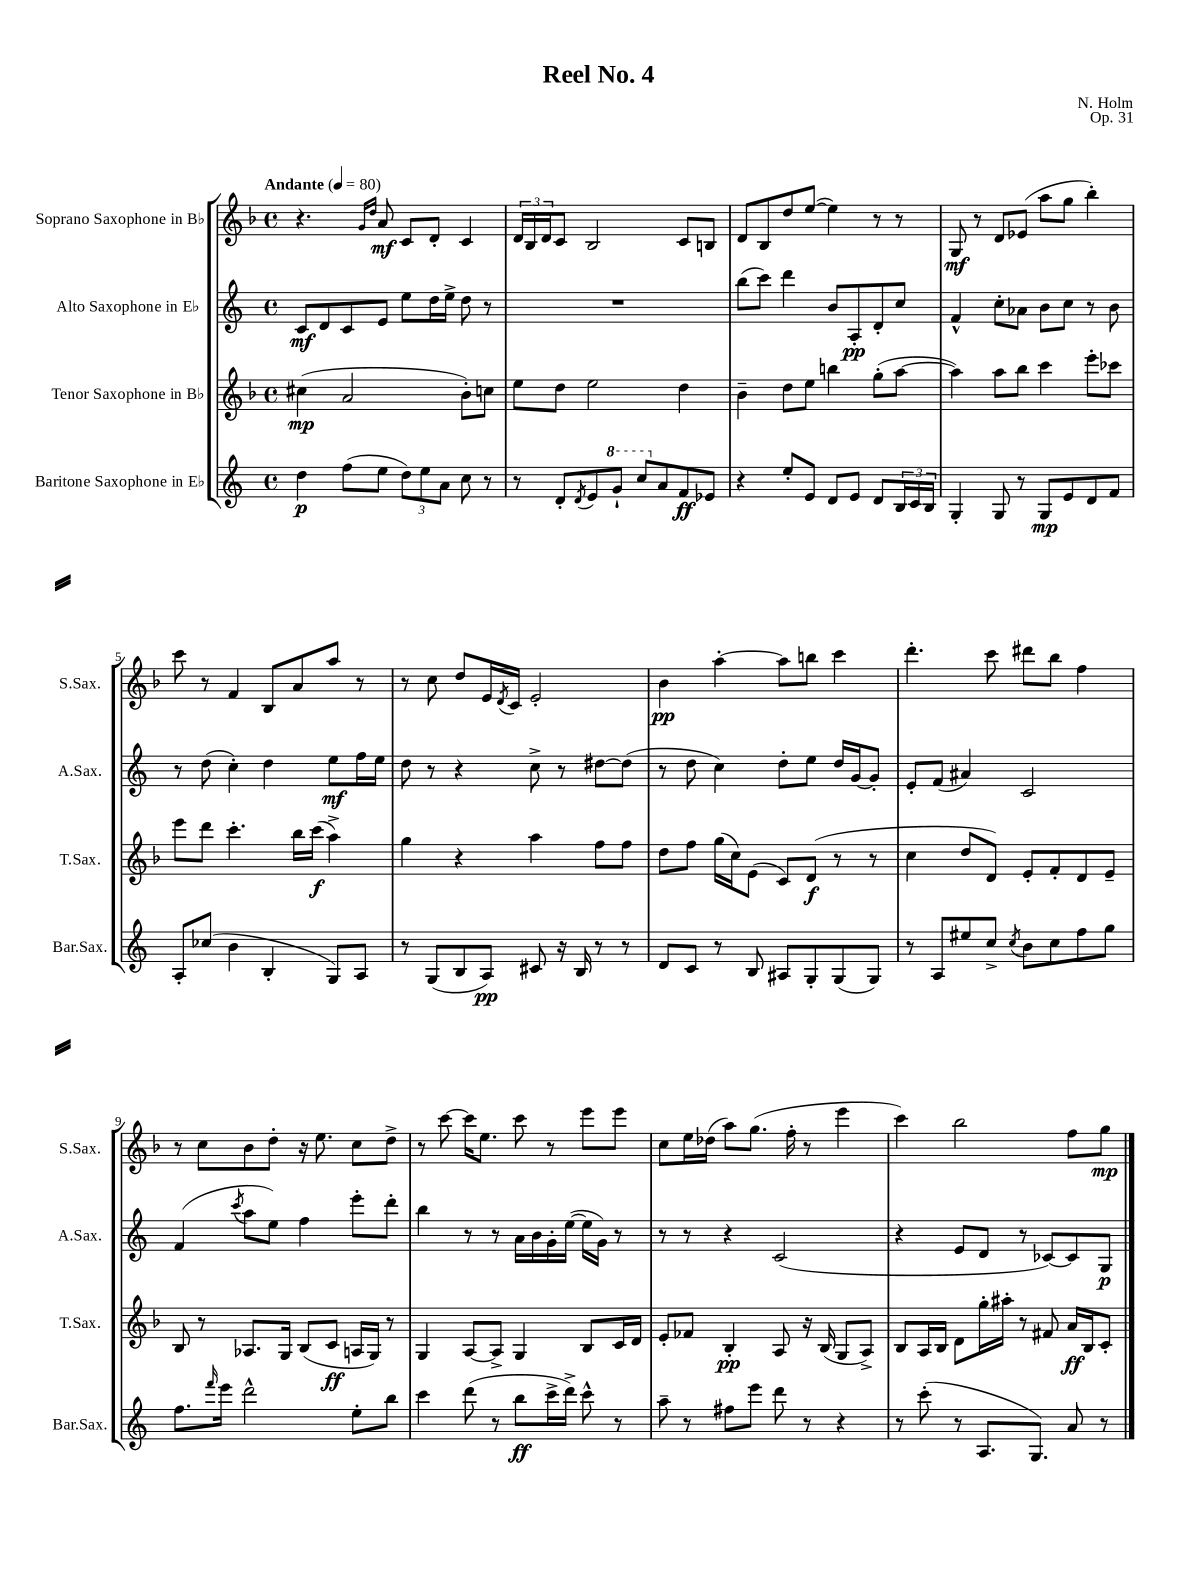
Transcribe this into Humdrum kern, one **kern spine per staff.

**kern	**dynam	**kern	**dynam	**kern	**dynam	**kern	**dynam
*part4	*part4	*part3	*part3	*part2	*part2	*part1	*part1
*staff4	*staff4	*staff3	*staff3	*staff2	*staff2	*staff1	*staff1
*I"Baritone Saxophone in E♭	*	*I"Tenor Saxophone in B♭	*	*I"Alto Saxophone in E♭	*	*I"Soprano Saxophone in B♭	*
*I'Bar.Sax.	*	*I'T.Sax.	*	*I'A.Sax.	*	*I'S.Sax.	*
*clefG2	*	*clefG2	*	*clefG2	*	*clefG2	*
*k[]	*	*k[b-]	*	*k[]	*	*k[b-]	*
*M4/4	*	*M4/4	*	*M4/4	*	*M4/4	*
*met(c)	*	*met(c)	*	*met(c)	*	*met(c)	*
*MM80	*	*MM80	*	*MM80	*	*MM80	*
=1	=1	=1	=1	=1	=1	=1	=1
!	!	!	!	!	!	!LO:TX:a:B:t=Andante	!
4dd\	p	(4cc#X\	mp	8c/L	mf	4.r	.
.	.	.	.	8d/	.	.	.
(8ff\L	.	2a/	.	8c/	.	.	.
.	.	.	.	.	.	16qqg/LL	.
.	.	.	.	.	.	16qqdd/JJ	.
8ee\J	.	.	.	8e/J	.	8a/	mf
12dd\L)	.	.	.	8ee\L	.	8c/L	.
12ee\	.	.	.	.	.	.	.
.	.	.	.	16dd\L	.	8d'/J	.
12a\J	.	.	.	.	.	.	.
.	.	.	.	16ee^\JJ	.	.	.
8cc\	.	8b-'\L)	.	8dd\	.	4c/	.
8r	.	8ccn\J	.	8r	.	.	.
=2	=2	=2	=2	=2	=2	=2	=2
8r	.	8ee\L	.	1r	.	24d/LL	.
.	.	.	.	.	.	24B-/	.
.	.	.	.	.	.	24d/J	.
8d'/L	.	8dd\J	.	.	.	8c/J	.
8qd/	.	.	.	.	.	.	.
8e/	.	2ee\	.	.	.	2B-/	.
*8va	*	*	*	*	*	*	*
8gg`/J	.	.	.	.	.	.	.
8ccc/L	.	.	.	.	.	.	.
*X8va	*	*	*	*	*	*	*
8a/	.	.	.	.	.	.	.
8f/	ff	4dd\	.	.	.	8c/L	.
8e-X/J	.	.	.	.	.	8Bn/J	.
=3	=3	=3	=3	=3	=3	=3	=3
4r	.	4b-~\	.	(8bb\L	.	8d/L	.
.	.	.	.	8ccc\J)	.	8B-/	.
8ee'/L	.	8dd\L	.	4ddd\	.	8dd/	.
8e/J	.	8ee\J	.	.	.	([8ee/J	.
8d/L	.	4bbn\	.	8b/L	.	4ee\])	.
8e/J	.	.	.	8A'/	pp	.	.
8d/L	.	(8gg'\L	.	8d'/	.	8r	.
24B/L	.	[8aa\J	.	8cc/J	.	8r	.
24c/	.	.	.	.	.	.	.
24B/JJ	.	.	.	.	.	.	.
=4	=4	=4	=4	=4	=4	=4	=4
4G'/	.	4aa\])	.	4f^^/	.	8G/	mf
.	.	.	.	.	.	8r	.
8G/	.	8aa\L	.	8cc'\L	.	8d/L	.
8r	.	8bb-\J	.	8a-X\J	.	(8e-X/J	.
8G/L	mp	4ccc\	.	8b\L	.	8aa\L	.
8e/	.	.	.	8cc\J	.	8gg\J	.
8d/	.	8eee'\L	.	8r	.	4bb-'\)	.
8f/J	.	8ccc-X\J	.	8b\	.	.	.
!!LO:LB:g=z
=5	=5	=5	=5	=5	=5	=5	=5
8A'/L	.	8eee\L	.	8r	.	8ccc\	.
(8cc-X/J	.	8ddd\J	.	(8dd\	.	8r	.
4b\	.	4.ccc'\	.	4cc'\)	.	4f/	.
4B'/	.	.	.	4dd\	.	8B-/L	.
.	.	16bb-\LL	.	.	.	8a/	.
.	.	(16ccc\JJ	f	.	.	.	.
8G/L)	.	4aa^\)	.	8ee\L	mf	8aa/J	.
8A/J	.	.	.	16ff\L	.	8r	.
.	.	.	.	16ee\JJ	.	.	.
=6	=6	=6	=6	=6	=6	=6	=6
8r	.	4gg\	.	8dd\	.	8r	.
(8G/L	.	.	.	8r	.	8cc\	.
8B/	.	4r	.	4r	.	8dd/L	.
8A/J)	pp	.	.	.	.	16e/L	.
.	.	.	.	.	.	8qd/	.
.	.	.	.	.	.	16c/JJ	.
8c#X/	.	4aa\	.	8cc^\	.	2e'/	.
16r	.	.	.	8r	.	.	.
16B/	.	.	.	.	.	.	.
8r	.	8ff\L	.	[8dd#X\L	.	.	.
8r	.	8ff\J	.	(8dd#\J]	.	.	.
=7	=7	=7	=7	=7	=7	=7	=7
8d/L	.	8dd\L	.	8r	.	4b-\	pp
8c/J	.	8ff\J	.	8dd\	.	.	.
8r	.	(16gg\LL	.	4cc\)	.	[4aa'\	.
.	.	16cc\J)	.	.	.	.	.
8B/	.	(8e\J	.	.	.	.	.
8A#X/L	.	8c/L)	.	8dd'\L	.	8aa\L]	.
8G'/	.	(8d/J	f	8ee\J	.	8bbn\J	.
(8G/	.	8r	.	16dd/LL	.	4ccc\	.
.	.	.	.	[16g/J	.	.	.
8G/J)	.	8r	.	8g'/J]	.	.	.
=8	=8	=8	=8	=8	=8	=8	=8
8r	.	4cc\	.	8e'/L	.	4.ddd'\	.
8A/L	.	.	.	(8f/J	.	.	.
8ee#X/	.	8dd/L	.	4a#X/)	.	.	.
8cc^/J	.	8d/J)	.	.	.	8ccc\	.
8qcc/	.	.	.	.	.	.	.
8b\L	.	8e'/L	.	2c/	.	8ddd#X\L	.
8cc\	.	8f'/	.	.	.	8bb-\J	.
8ff\	.	8d/	.	.	.	4ff\	.
8gg\J	.	8e~/J	.	.	.	.	.
!!LO:LB:g=z
=9	=9	=9	=9	=9	=9	=9	=9
8.ff\L	.	8B-/	.	(4f/	.	8r	.
.	.	8r	.	.	.	8cc\L	.
16qqfff/	.	.	.	.	.	.	.
16eee\Jk	.	.	.	.	.	.	.
.	.	.	.	8qccc/	.	.	.
2ddd^^\	.	8.A-X/L	.	8aa\L	.	8b-\	.
.	.	.	.	8ee\J)	.	8dd'\J	.
.	.	16G/Jk	.	.	.	.	.
.	.	(8B-/L	.	4ff\	.	16r	.
.	.	.	.	.	.	8.ee\	.
.	.	8c/J	ff	.	.	.	.
8ee'\L	.	16An/LL	.	8eee'\L	.	8cc\L	.
.	.	16G/JJ)	.	.	.	.	.
8bb\J	.	8r	.	8ddd'\J	.	8dd^\J	.
=10	=10	=10	=10	=10	=10	=10	=10
4ccc\	.	4G/	.	4bb\	.	8r	.
.	.	.	.	.	.	[8ccc\	.
(8ddd\	.	[8A/L	.	8r	.	16ccc\KL]	.
.	.	.	.	.	.	8.ee\J	.
8r	.	8A^/J]	.	8r	.	.	.
8bb\L	ff	4G/	.	16a\LL	.	8ccc\	.
.	.	.	.	16b\	.	.	.
16ccc^\L	.	.	.	16g'\	.	8r	.
16ddd^\JJ)	.	.	.	([16ee\JJ	.	.	.
8ccc^^\	.	8B-/L	.	16ee\LL]	.	8eee\L	.
.	.	.	.	16g\JJ)	.	.	.
8r	.	16c/L	.	8r	.	8eee\J	.
.	.	16d/JJ	.	.	.	.	.
=11	=11	=11	=11	=11	=11	=11	=11
8aa~\	.	8e'/L	.	8r	.	8cc\L	.
8r	.	8f-X/J	.	8r	.	16ee\L	.
.	.	.	.	.	.	(16dd-X\JJ	.
8ff#X\L	.	4B-'/	pp	4r	.	8aa\L)	.
8eee\J	.	.	.	.	.	(8.gg\J	.
8ddd\	.	8A/	.	(2c/	.	.	.
.	.	.	.	.	.	16ff'\	.
8r	.	16r	.	.	.	8r	.
.	.	(16B-/	.	.	.	.	.
4r	.	8G/L	.	.	.	4eee\	.
.	.	8A^/J)	.	.	.	.	.
=12	=12	=12	=12	=12	=12	=12	=12
8r	.	8B-/L	.	4r	.	4ccc\)	.
(8ccc'\	.	16A/L	.	.	.	.	.
.	.	16B-/JJ	.	.	.	.	.
8r	.	8d\L	.	8e/L	.	2bb-\	.
8.A/L	.	16gg'\L	.	8d/J	.	.	.
.	.	16aa#X'\JJ	.	.	.	.	.
.	.	8r	.	8r	.	.	.
8.G/J)	.	.	.	.	.	.	.
.	.	8f#X/	.	[8c-X/L)	.	.	.
8a/	.	16a/LL	ff	8c-/]	.	8ff\L	.
.	.	16B-/J	.	.	.	.	.
8r	.	8c'/J	.	8G/J	p	8gg\J	mp
==	==	==	==	==	==	==	==
*-	*-	*-	*-	*-	*-	*-	*-
